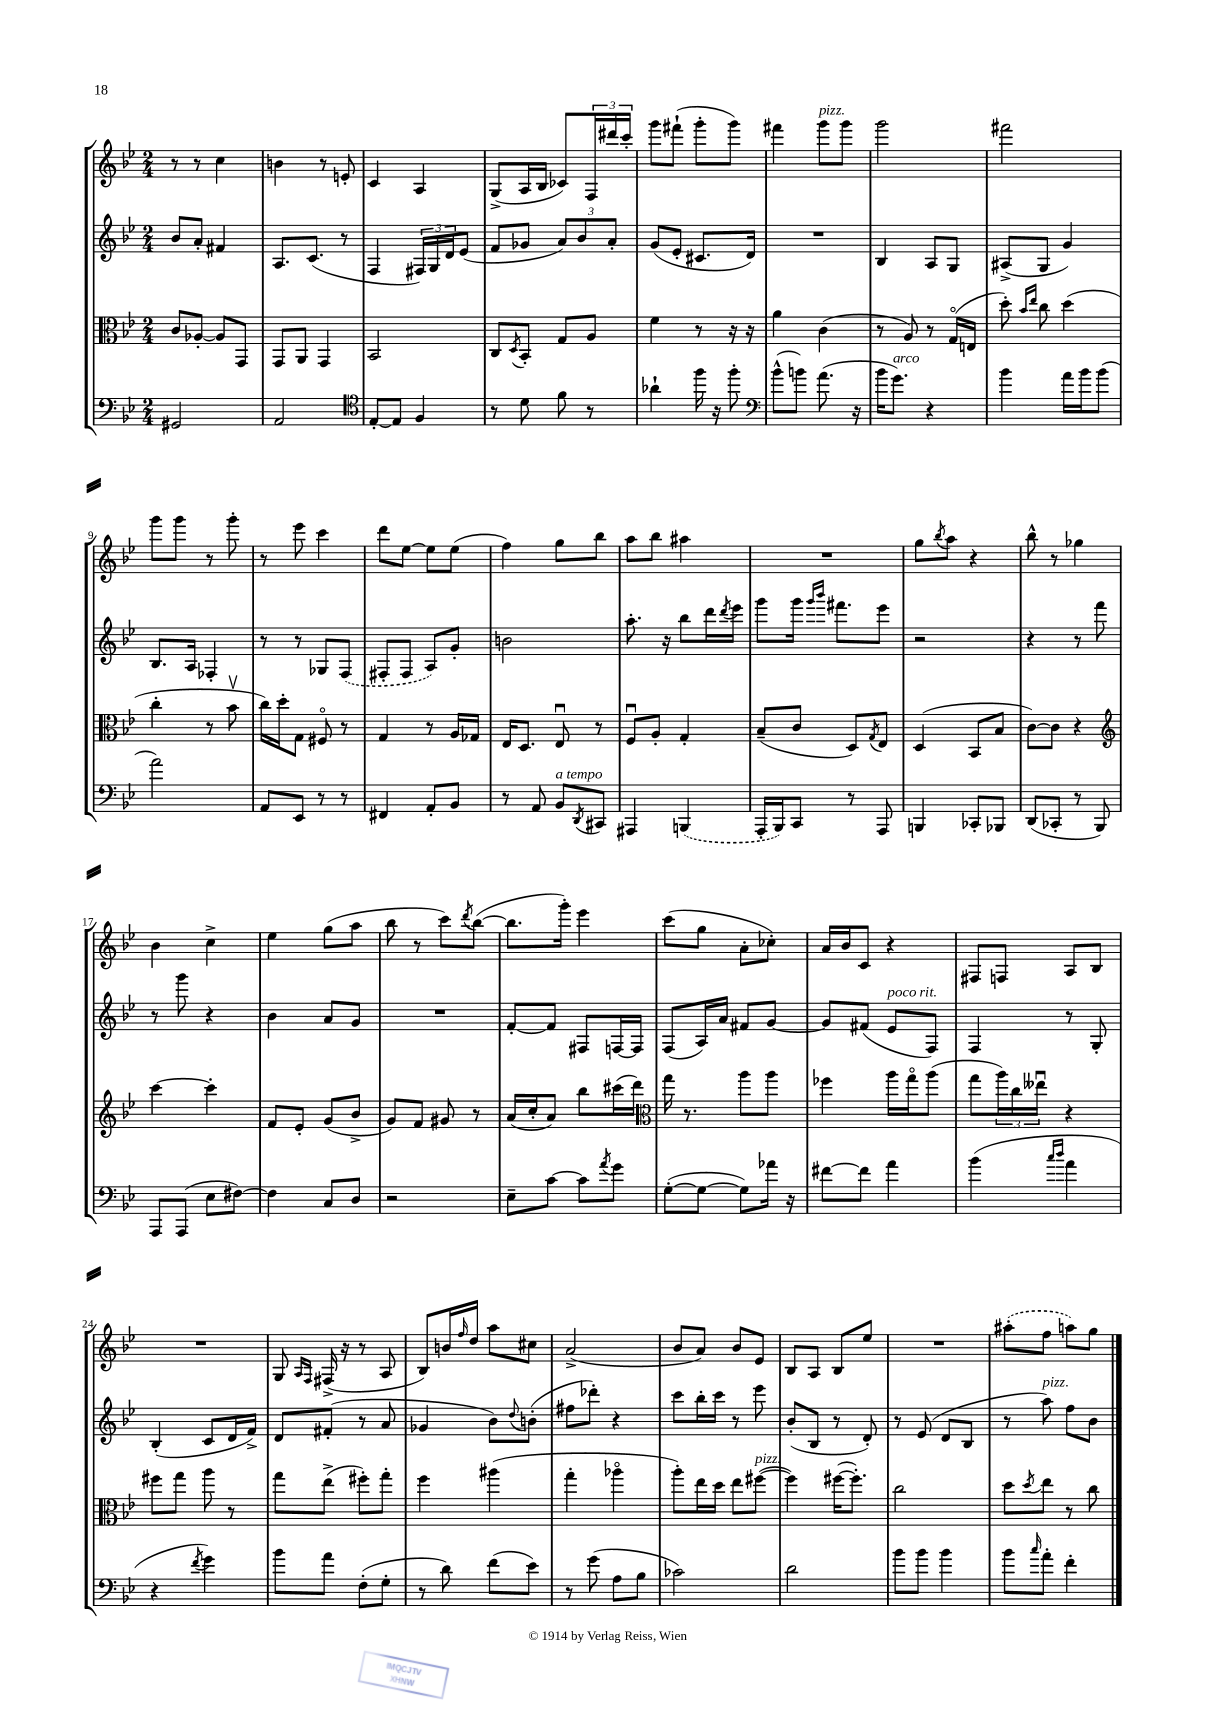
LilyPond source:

<<
\new StaffGroup <<
\new Staff = "s0" {
    \clef treble \key bes \major \numericTimeSignature \time 2/4
    r8 r8 c''4 |
    b'4 r8 e'8-. |
    c'4 a4 |
    g8->( a16 bes16 ces'8) \tuplet 3/2 { f16 dis'''16 c'''16-. } |
    g'''8 fis'''8-!( g'''8-. g'''8) |
    fis'''4 g'''8^\markup { \italic "pizz." } g'''8 |
    g'''2 |
    fis'''2 |
    g'''8 g'''8 r8 g'''8-. |
    r8 ees'''8 c'''4 |
    d'''8 ees''8~ ees''8 ees''8( |
    f''4) g''8 bes''8 |
    a''8 bes''8 ais''4 |
    R2 |
    g''8 \acciaccatura { bes''8 } a''8 r4 |
    bes''8-^ r8 ges''4 |
    bes'4 c''4-> |
    ees''4 g''8( a''8 |
    bes''8 r8 c'''8) \acciaccatura { d'''8 } bes''8~( |
    bes''8. g'''16-.) ees'''4 |
    c'''8( g''8 a'8-. ces''8-.) |
    a'16 bes'16 c'8 r4 |
    fis8 f8 a8 bes8 |
    R2 |
    g8 \grace { a16 f16 } fis16->( r16 r8 a8 |
    bes8) b'16 \grace { f''16 } d''16 a''8 cis''8 |
    a'2->( |
    bes'8 a'8) bes'8 ees'8 |
    bes8 a8 bes8 ees''8 |
    R2 |
    \once \slurDashed ais''8-.( f''8 a''8) g''8 \bar "|." |
}
\new Staff = "s1" {
    \clef treble \key bes \major \numericTimeSignature \time 2/4
    bes'8 a'8-. fis'4 |
    a8. c'8.( r8 |
    f4 \tuplet 3/2 { fis16) g16 d'16 } ees'8( |
    f'8 ges'8 \tuplet 3/2 { a'8) bes'8 a'8-. } |
    g'8( ees'8-. cis'8. d'16) |
    R2 |
    bes4 a8 g8 |
    ais8->( g8 g'4) |
    bes8. a16 fes4-. |
    r8 r8 ges8 \once \slurDashed f8( |
    fis8-. fis8 a8) g'8-. |
    b'2 |
    a''8.-. r16 bes''8 d'''16 \acciaccatura { d'''8 } ees'''16 |
    g'''8 g'''16 \grace { g'''16 bes'''16 } fis'''8. ees'''8 |
    r2 |
    r4 r8 f'''8 |
    r8 g'''8 r4 |
    bes'4 a'8 g'8 |
    R2 |
    f'8~-. f'8 fis8 f16~ f16 |
    f8( a16) a'16 fis'8 g'8~ |
    g'8 fis'8( ees'8^\markup { \italic "poco rit." } f8) |
    f4 r8 g8-. |
    bes4-.( c'8 d'16 f'16->) |
    d'8 fis'8-.( r8 a'8 |
    ges'4 bes'8) \appoggiatura { d''8 } b'8-.( |
    fis''8 des'''8-.) r4 |
    c'''8 bes''16-. c'''16 r8 ees'''8 |
    bes'8-.( bes8 r8 d'8-.) |
    r8 ees'8( d'8 bes8 |
    r8 a''8^\markup { \italic "pizz." }) f''8 bes'8 \bar "|." |
}
\new Staff = "s2" {
    \clef alto \key bes \major \numericTimeSignature \time 2/4
    c'8 aes8~-. aes8 g,8 |
    g,8 a,8 g,4 |
    bes,2 |
    c8 \acciaccatura { d8 } bes,8-. g8 a8 |
    f'4 r8 r16 r16 |
    a'4 c'4( |
    r8 a8) r8 g16\flageolet( e16 |
    d''8-.) \grace { bes'16 ees''16 } c''8 d''4( |
    c''4-. r8 bes'8\upbow |
    c''16) d''16-. g8 fis8\flageolet r8 |
    g4 r8 a16 ges16 |
    ees16 d8. ees8\downbow r8 |
    f8\downbow a8-. g4-. |
    bes8--( c'8 d8) \acciaccatura { g8 } ees8 |
    d4( bes,8 bes8 |
    c'8~) c'8 r4 |
    \clef treble c'''4~ c'''4-. |
    f'8 ees'8-. g'8( bes'8-> |
    g'8) f'8 gis'8 r8 |
    a'16( c''16-. a'8) bes''8 cis'''16( d'''16) |
    \clef alto g''16 r8. a''8 a''8 |
    fes''4 a''16 g''16\flageolet a''8( |
    g''8 \tuplet 3/2 { a''16) c''16 eeses''16\downbow } r4 |
    fis''8 g''8 a''8 r8 |
    g''8 ees''8->( fis''8-.) g''8-. |
    f''4 ais''4( |
    g''4-. aes''4\flageolet |
    a''8-.) ees''16 d''16 ees''8 fis''8~^\markup { \italic "pizz." }( |
    fis''4) fis''16~( fis''8.-.) |
    c''2 |
    d''8 \acciaccatura { d''8 } ees''8 r8 c''8 \bar "|." |
}
\new Staff = "s3" {
    \clef bass \key bes \major \numericTimeSignature \time 2/4
    gis,2 |
    a,2 |
    \clef tenor ees8~-. ees8 f4 |
    r8 d'8 f'8 r8 |
    aes'4-! f''16 r16 f''8-. |
    \clef bass bes'8-^( b'8) a'8.( r16 |
    bes'16 g'8.^\markup { \italic "arco" }) r4 |
    bes'4 a'16 bes'16 bes'8( |
    a'2) |
    a,8 ees,8 r8 r8 |
    fis,4 a,8-. bes,8 |
    r8 a,8 bes,8^\markup { \italic "a tempo" } \acciaccatura { d,8 } cis,8 |
    ais,,4 \once \slurDashed b,,4( |
    a,,16-. bes,,16) c,8 r8 a,,8 |
    b,,4 ces,8-. bes,,8 |
    d,8( ces,8-. r8 bes,,8) |
    a,,8 a,,8( ees8 fis8~) |
    fis4 c8 d8 |
    r2 |
    ees8-- c'8~ c'8 \acciaccatura { a'8 } g'8 |
    g8~-.( g8~ g8) aes'16 r16 |
    fis'8~ fis'8 a'4 |
    bes'4( \grace { c''16 d''16 } a'4 |
    r4 \acciaccatura { f'8 } g'4) |
    bes'8 a'8 f8-.( g8-. |
    r8 d'8) f'8( ees'8) |
    r8 g'8( a8 bes8 |
    ces'2) |
    d'2 |
    bes'8 bes'8 bes'4 |
    bes'8 \grace { c''16 } a'8-. f'4-. \bar "|." |
}
>>
>>
